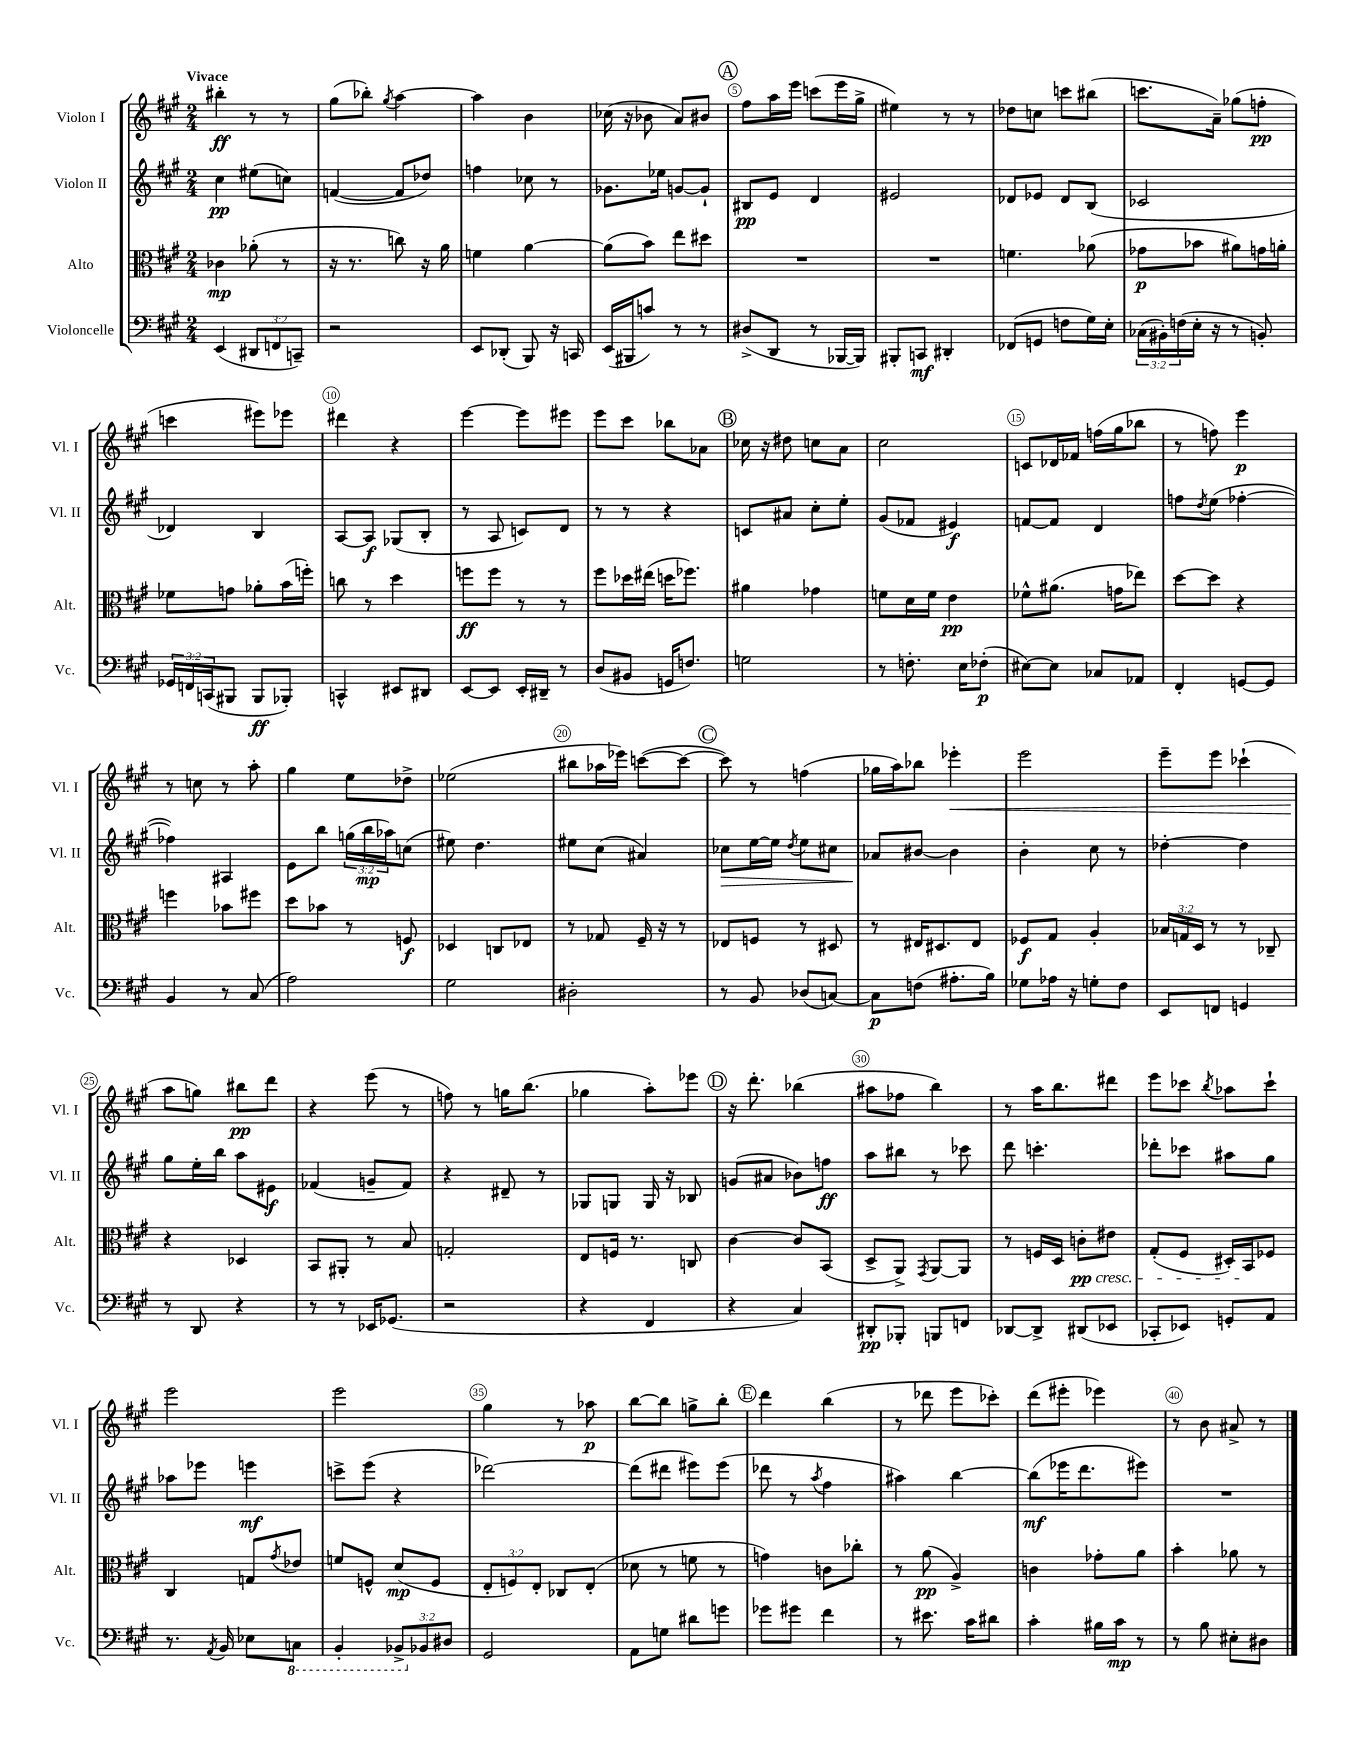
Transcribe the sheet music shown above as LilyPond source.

<<
\new StaffGroup <<
\new Staff = "s0" \with { instrumentName = "Violon I" shortInstrumentName = "Vl. I" } {
    \clef treble \key a \major \numericTimeSignature \time 2/4 \tempo "Vivace"
    bis''4-.\ff r8 r8 |
    gis''8( bes''8-.) \acciaccatura { gis''8 } a''4~ |
    a''4 b'4 |
    ces''16( r16 bes'8 a'8) bis'8 |
    \mark \markup { \circle "A" } fis''8 a''16 e'''16 c'''8( e'''16 gis''16-> |
    eis''4) r8 r8 |
    des''8 c''8 c'''8 bis''8( |
    c'''8. a'16--) ges''8( f''8-.\pp |
    c'''4 eis'''8) ees'''8 |
    dis'''4 r4 |
    e'''4~ e'''8 eis'''8 |
    e'''8 cis'''8 bes''8 aes'8 |
    \mark \markup { \circle "B" } ces''16 r16 dis''8 c''8 a'8 |
    cis''2 |
    c'8 des'16 fes'16 f''16( gis''16 bes''8 |
    r8 f''8) e'''4\p |
    r8 c''8 r8 a''8-. |
    gis''4 e''8 des''8-> |
    ees''2( |
    bis''8 aes''16 ees'''16) c'''8~( c'''8~ |
    \mark \markup { \circle "C" } c'''8) r8 f''4( |
    ges''16 a''16) bes''8 ees'''4-.\< |
    e'''2 |
    e'''8-- e'''8 ces'''4-!( |
    a''8\! g''8) bis''8\pp d'''8 |
    r4 e'''8( r8 |
    f''8) r8 g''16 b''8.( |
    ges''4 a''8-.) ees'''8 |
    \mark \markup { \circle "D" } r16 d'''8.-. bes''4( |
    ais''8 fes''8 b''4) |
    r8 a''16 b''8. dis'''8 |
    e'''8 ces'''8 \acciaccatura { b''8 } aes''8 ces'''8-! |
    e'''2 |
    e'''2 |
    gis''4 r8 aes''8\p |
    b''8~ b''8 g''8-> b''8-. |
    \mark \markup { \circle "E" } d'''4 b''4( |
    r8 des'''8 e'''8 ces'''8-.) |
    d'''8( eis'''8-. ees'''4) |
    r8 b'8 ais'8-> r8 \bar "|." |
}
\new Staff = "s1" \with { instrumentName = "Violon II" shortInstrumentName = "Vl. II" } {
    \clef treble \key a \major \numericTimeSignature \time 2/4 \override Staff.TupletNumber.text = #tuplet-number::calc-fraction-text
    cis''4\pp eis''8( c''8) |
    f'4~( f'8 des''8) |
    f''4 ces''8 r8 |
    ges'8. ees''16 g'8~ g'8-! |
    \mark \markup { \circle "A" } bis8\pp e'8 d'4 |
    eis'2 |
    des'8 ees'8 des'8 b8( |
    ces'2 |
    des'4) b4 |
    a8~ a8\f ges8( b8-. |
    r8 a8 c'8) d'8 |
    r8 r8 r4 |
    \mark \markup { \circle "B" } c'8 ais'8 cis''8-. e''8-. |
    gis'8( fes'8 eis'4\f) |
    f'8~ f'8 d'4 |
    f''8 \acciaccatura { d''8 } e''8( fes''4~-. |
    fes''4) ais4 |
    e'8 b''8 \tuplet 3/2 { g''16( b''16\mp aes''16) } c''8( |
    eis''8) d''4. |
    eis''8 cis''8( ais'4) |
    \mark \markup { \circle "C" } ces''8\> e''16~ e''16 \acciaccatura { d''8 } e''8 cis''8 |
    aes'8\! bis'8~ bis'4 |
    b'4-. cis''8 r8 |
    des''4~-. des''4 |
    gis''8 e''16-. b''16 a''8 eis'8\f |
    fes'4( g'8-- fes'8) |
    r4 dis'8-- r8 |
    ges8 g8 g16 r16 bes8 |
    \mark \markup { \circle "D" } g'8( ais'8 bes'8) f''8\ff |
    a''8 bis''8 r8 ces'''8 |
    d'''8 c'''4.-. |
    des'''8-. ces'''8 ais''8 gis''8 |
    aes''8 ees'''8 e'''4\mf |
    c'''8-> e'''8( r4 |
    des'''2~) |
    des'''8( dis'''8 eis'''8) eis'''8( |
    \mark \markup { \circle "E" } des'''8 r8 \acciaccatura { a''8 } fis''4 |
    ais''4) b''4~ |
    b''8\mf( ees'''16 d'''8. eis'''8) |
    R2 \bar "|." |
}
\new Staff = "s2" \with { instrumentName = "Alto" shortInstrumentName = "Alt." } {
    \clef alto \key a \major \numericTimeSignature \time 2/4 \override Staff.TupletNumber.text = #tuplet-number::calc-fraction-text
    ces'4\mp aes'8-.( r8 |
    r16 r8. c''8) r16 a'16 |
    f'4 a'4~ |
    a'8( b'8) e''8 dis''8 |
    \mark \markup { \circle "A" } R2 |
    R2 |
    f'4. aes'8( |
    ges'8\p bes'8 ais'8) g'16 a'16-. |
    fes'8 g'8 aes'8-. b'16( f''16-.) |
    c''8 r8 d''4 |
    f''8\ff f''8 r8 r8 |
    fis''8 des''16 eis''16( d''16 fes''8.) |
    \mark \markup { \circle "B" } ais'4 ges'4 |
    f'8 d'16 f'16 e'4\pp |
    fes'8-^ ais'8.( g'16 ees''8) |
    d''8~ d''8 r4 |
    f''4 bes'8 fis''8 |
    d''8 bes'8 r8 f8\f |
    des4 c8 ees8 |
    r8 ges8 fis16-- r16 r8 |
    \mark \markup { \circle "C" } ees8 f8 r8 dis8 |
    r8 eis16 dis8. eis8 |
    fes8\f gis8 a4-. |
    \tuplet 3/2 { bes16 g16 d16 } r8 r8 ces8-- |
    r4 des4 |
    b,8 ais,8-. r8 b8 |
    g2-. |
    e8 f16 r8. c8 |
    \mark \markup { \circle "D" } cis'4~ cis'8 b,8( |
    d8-> a,8->) \acciaccatura { gis,8 } a,8~ a,8 |
    r8 f16 d16 c'8-.\pp\cresc eis'8 |
    gis8-.( fis8 dis16-.) b,16\! fes8 |
    cis4 g8 \acciaccatura { gis'8 } ees'8 |
    f'8 f8-^ d'8\mp( f8 |
    \tuplet 3/2 { e8-. f8) e8-. } ces8 e8-.( |
    des'8 r8 f'8 r8 |
    \mark \markup { \circle "E" } g'4) c'8 ces''8-. |
    r8 a'8\pp( a4->) |
    c'4 ges'8-. a'8 |
    b'4-. aes'8 r8 \bar "|." |
}
\new Staff = "s3" \with { instrumentName = "Violoncelle" shortInstrumentName = "Vc." } {
    \clef bass \key a \major \numericTimeSignature \time 2/4 \override Staff.TupletNumber.text = #tuplet-number::calc-fraction-text
    e,4( \tuplet 3/2 { dis,8 f,8 c,8--) } |
    r2 |
    e,8 des,8-.( b,,8) r16 c,16 |
    e,16( bis,,16 c'8) r8 r8 |
    \mark \markup { \circle "A" } dis8->( d,8 r8 bes,,16~ bes,,16) |
    bis,,8-. c,8\mf dis,4-. |
    fes,8( g,8 f8 gis16) e16-. |
    \tuplet 3/2 { ces16( bis,16-.) f16( } e16-. r16 r8 b,8-.) |
    \tuplet 3/2 { ges,16 f,16 c,16( } bis,,8 bis,,8\ff bes,,8-.) |
    c,4-^ eis,8 dis,8 |
    e,8~ e,8 e,16-. dis,16-- r8 |
    d8( bis,8 g,16 f8.) |
    \mark \markup { \circle "B" } g2 |
    r8 f8.-. e16 fes8-.\p( |
    eis8~) eis8 ces8 aes,8 |
    fis,4-. g,8~ g,8 |
    b,4 r8 cis8( |
    a2) |
    gis2 |
    dis2-. |
    \mark \markup { \circle "C" } r8 b,8 des8( c8~) |
    c8\p f8( ais8.-. b16) |
    ges8 aes16 r16 g8-. fis8 |
    e,8 f,8 g,4 |
    r8 d,8 r4 |
    r8 r8 ees,16 ges,8.( |
    r2 |
    r4 fis,4 |
    \mark \markup { \circle "D" } r4 cis4) |
    dis,8-.\pp bes,,8-. b,,8 f,8 |
    des,8~ des,8-> dis,8( ees,8 |
    ces,8-. ees,8) g,8-. a,8 |
    r8. \acciaccatura { a,8 } b,16 ees8 \ottava #-1 c,8 |
    b,,4-. \tuplet 3/2 { bes,,8-> \ottava #0 bes,8 dis8 } |
    gis,2 |
    a,8 g8 dis'8 g'8 |
    \mark \markup { \circle "E" } ges'8 gis'8 fis'4 |
    r8 eis'8. cis'16 dis'8 |
    cis'4-. bis16 cis'16\mp r8 |
    r8 b8 eis8-. dis8 \bar "|." |
}
>>
>>
\layout { \context { \Score \override BarNumber.break-visibility = ##(#f #t #t) barNumberVisibility = #(every-nth-bar-number-visible 5) \override BarNumber.stencil = #(make-stencil-circler 0.1 0.3 ly:text-interface::print) } }
